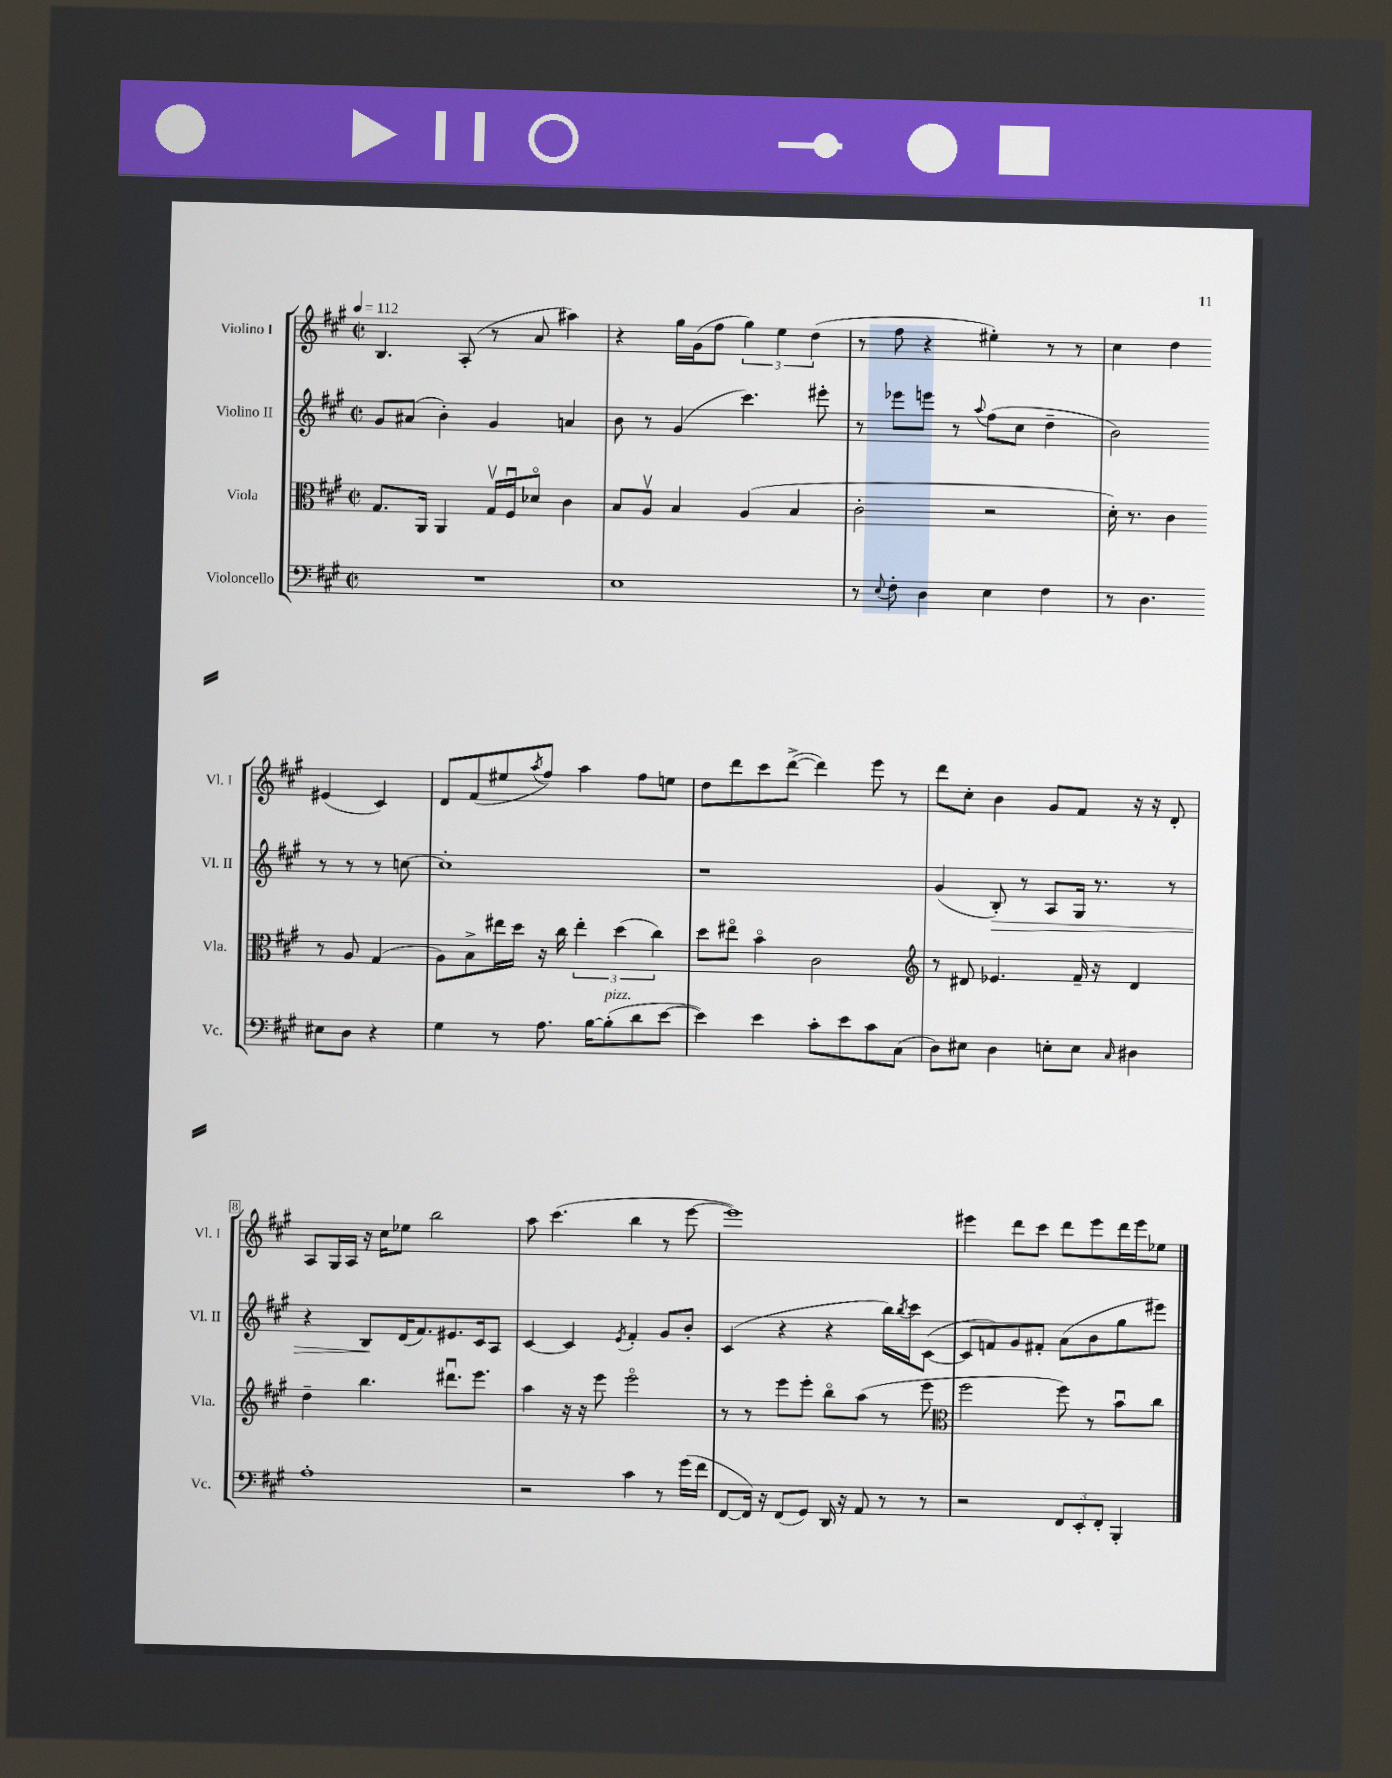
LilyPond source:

<<
\new StaffGroup <<
\new Staff = "s0" \with { instrumentName = "Violino I" shortInstrumentName = "Vl. I" } {
    \clef treble \key a \major \defaultTimeSignature \time 2/2 \tempo 4 = 112
    b4. a8-.( r8 a'8 ais''4) |
    r4 gis''16 gis'16( fis''8 \tuplet 3/2 { gis''4) e''4 d''4( } |
    r8 fis''8 r4 eis''4-.) r8 r8 |
    cis''4 d''4 eis'4( cis'4) |
    d'8 fis'8( eis''8 \acciaccatura { a''8 } fis''8) a''4 fis''8 e''8 |
    d''8 d'''8 cis'''8 d'''8~->( d'''4) e'''8 r8 |
    d'''8 cis''8-. b'4 gis'8 fis'8 r16 r16 d'8-. |
    a8 gis16 a16 r16 cis''16 ees''8 b''2 |
    a''8 cis'''4.( b''4 r8 e'''8~ |
    e'''1) |
    eis'''4 d'''8 cis'''8 d'''8 eis'''8 d'''16 eis'''16 ees''8 \bar "|." |
}
\new Staff = "s1" \with { instrumentName = "Violino II" shortInstrumentName = "Vl. II" } {
    \clef treble \key a \major \defaultTimeSignature \time 2/2
    gis'8 ais'8( b'4-.) gis'4 a'4 |
    b'8 r8 gis'4( cis'''4.) eis'''8-. |
    r8 ees'''8 e'''8 r8 \appoggiatura { a''8 } fis''8( cis''8 d''4-- |
    b'2) r8 r8 r8 c''8~ |
    c''1-. |
    r1 |
    gis'4( b8-.\>) r8 a8 gis16 r8. r8 |
    r4 b8\! d'16( fis'8.) eis'8. cis'16 a8 |
    cis'4~ cis'4 \acciaccatura { e'8 } fis'4-. gis'8 b'8-. |
    cis'4( r4 r4 b''16) \acciaccatura { b''8 } cis'''16 cis'8~( |
    cis'8 f'8) gis'8 fis'8-. a'8( b'8 gis''8 eis'''8) \bar "|." |
}
\new Staff = "s2" \with { instrumentName = "Viola" shortInstrumentName = "Vla." } {
    \clef alto \key a \major \defaultTimeSignature \time 2/2
    gis8. a,16 a,4 gis16\upbow fis16\downbow des'8\flageolet cis'4 |
    b8 a8\upbow b4 a4( b4 |
    cis'2-. r2 |
    d'16-.) r8. cis'4 r8 a8 gis4( |
    a8) b8-> eis''16 d''16 r16 cis''16 \tuplet 3/2 { eis''4-. d''4( cis''4) } |
    d''8 eis''8\flageolet b'4\flageolet cis'2 |
    \clef treble r8 dis'8 ees'4. fis'16-- r16 dis'4 |
    d''4-- b''4. dis'''8.\downbow e'''8. |
    a''4 r16 r16 e'''8 e'''2\flageolet |
    r8 r8 e'''8 e'''8-. b''8\flageolet a''8( r8 e'''8 |
    \clef alto fis''2 fis''8) r8 b'8\downbow cis''8 \bar "|." |
}
\new Staff = "s3" \with { instrumentName = "Violoncello" shortInstrumentName = "Vc." } {
    \clef bass \key a \major \defaultTimeSignature \time 2/2
    R1 |
    e1 |
    r8 \appoggiatura { e8 } fis8-. d4 e4 fis4 |
    r8 d4. eis8 d8 r4 |
    gis4 r8 a8. b16~ b8-.^\markup { \italic "pizz." }( d'8 e'8~ |
    e'4) e'4 cis'8-. e'8 cis'8 cis8( |
    d8) eis8 d4 e8-. e8 \grace { cis16 } dis4 |
    a1-. |
    r2 cis'4 r8 gis'16( fis'16 |
    fis,8~ fis,16) r16 fis,8( gis,8) d,16 r16 a,8 r8 r8 |
    r2 \tuplet 3/2 { fis,8 e,8-. fis,8-. } b,,4-. \bar "|." |
}
>>
>>
\layout { \context { \Score \override BarNumber.stencil = #(make-stencil-boxer 0.1 0.3 ly:text-interface::print) } }
